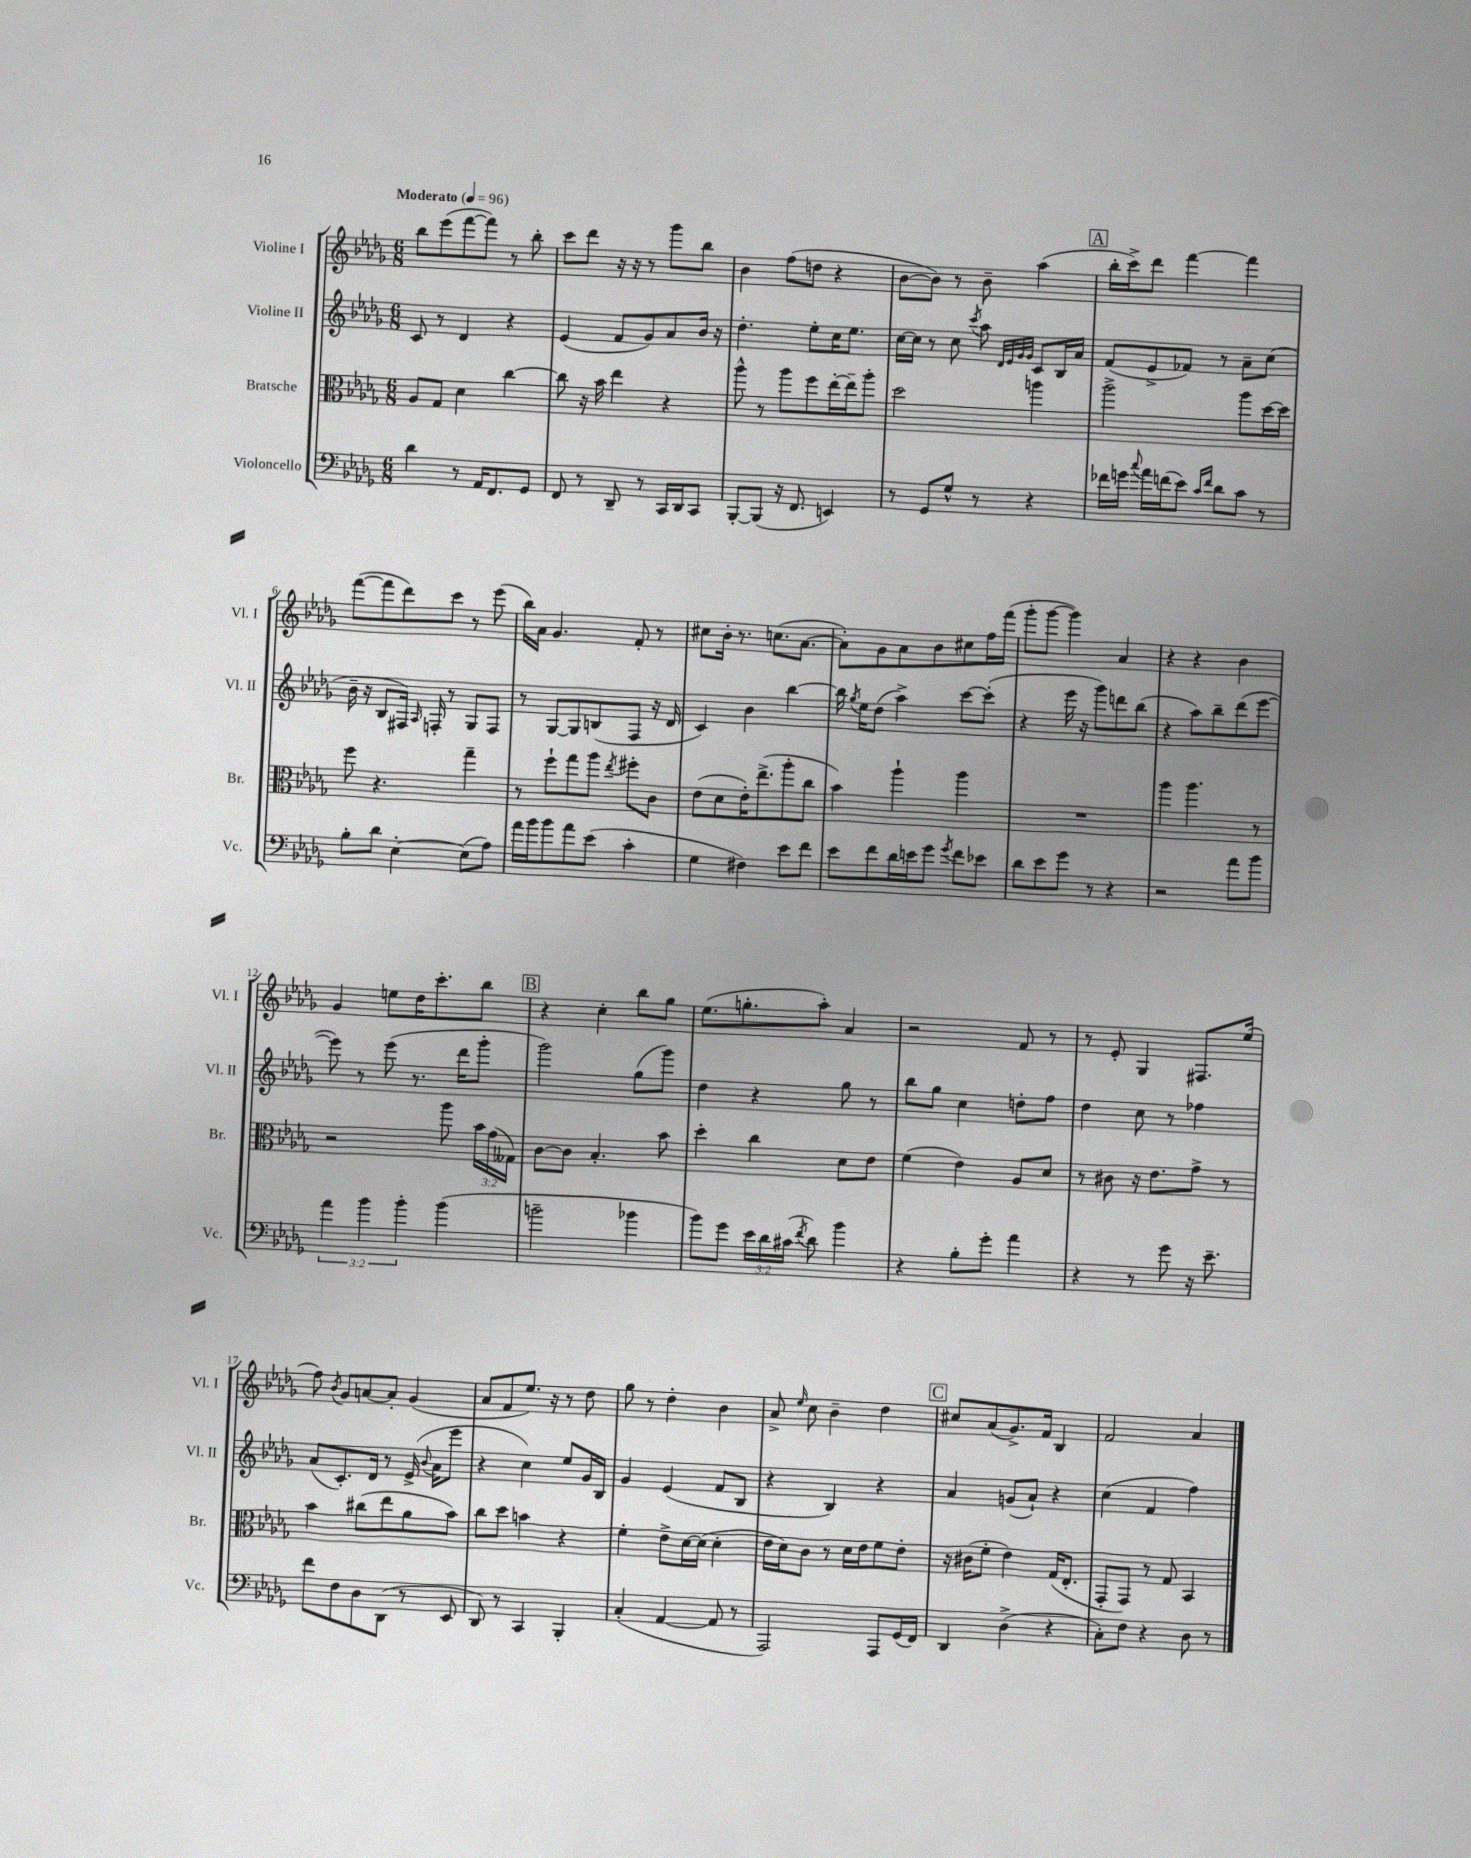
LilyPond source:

<<
\new StaffGroup <<
\new Staff = "s0" \with { instrumentName = "Violine I" shortInstrumentName = "Vl. I" } {
    \clef treble \key des \major \numericTimeSignature \time 6/8 \tempo "Moderato" 4 = 96
    \autoBeamOff bes''8[ ees'''8( f'''8~ f'''8]) r8 bes''8-. |
    c'''8[ des'''8] r16 r16 r8 ges'''8[ bes''8] |
    bes'4 f''8[( d''8] r4 |
    bes'8[~ bes'8]) r8 bes'8-- aes''4( |
    \mark \markup { \box "A" } bes''16[-. c'''16->) des'''8] f'''4~ f'''4 |
    f'''8[~( f'''8 des'''8) c'''8] r8 ees'''8( |
    bes''16[) aes'16] ges'4. f'8-. r8 |
    cis''8[ bes'16]-. r8. c''8.[( aes'8.]~ |
    aes'8[-.) ges'8 aes'8 bes'8 cis''8 f''16 f'''16]( |
    ges'''8[-. ges'''8]~ ges'''4) aes'4 |
    r4 r4 bes'4 |
    ges'4 e''8[ des''16 c'''8.-. bes''8] |
    \mark \markup { \box "B" } r4 c''4-. bes''8[ ges''8] |
    ees''8.[( g''8.-. aes''8]-.) aes'4 |
    r2 f'8 r8 |
    r8 ees'8-. ges4 fis8.[ ees''16]( |
    f''8) \acciaccatura { bes'8 } ges'8[ a'8~ a'8]-. ges'4( |
    aes'8[ f'8 ees''8.]) r16 r8 des''8 |
    ges''8 r8 des''4-. bes'4 |
    aes'8-> \grace { ees''16 } c''8 bes'4-- des''4 |
    \mark \markup { \box "C" } cis''8[ aes'8( ges'8.->) f'16] bes4 |
    f'2 aes'4 \bar "|." |
}
\new Staff = "s1" \with { instrumentName = "Violine II" shortInstrumentName = "Vl. II" } {
    \clef treble \key des \major \numericTimeSignature \time 6/8
    \autoBeamOff c'8 r8 des'4 r4 |
    ees'4( f'8[ ges'8) aes'8 bes'16] r16 |
    des''4.-. ees''8[-. c''16 ees''8.] |
    c''16[~ c''16] r8 c''8 \acciaccatura { c'''8 } aes''8 \grace { des'32[ ees'32 ges'32 ges'32] } c'8[ bes16 aes'16] |
    \mark \markup { \box "A" } f'8[( ees'8-> fes'8]) r8 aes'8[-- c''8]( |
    bes'16-- r16 bes8[ fis16]) \grace { aes16 } f16-. r8 ges8[ f8] |
    r8 ges8[~ ges8 b8( f8] r16 des'16 |
    c'4) bes'4 bes''4~ |
    bes''16 \acciaccatura { ges''8 } ees''16[ des''8]( aes''4->) c'''8[~ c'''8]-.( |
    r4 ees'''16 r16 ges'''8[) d'''8 bes''8]( |
    r4 aes''8[) bes''8-- des'''8( ees'''8]~ |
    ees'''8) r8 ees'''8( r8. des'''16[ ges'''8]-. |
    \mark \markup { \box "B" } ges'''2) ges''8[( ges'''8]) |
    des''4 r4 ges''8 r8 |
    bes''8[ ges''8] c''4 d''8[-. f''8] |
    des''4 c''8 r8 fes''4 |
    aes'8[( c'8.-.) des'16] r8 ees'16->( \appoggiatura { bes'8 } aes'16[ ees'''8] |
    r4 c''4) ees''8[ ges'16 bes16] |
    ges'4 ees'4( f'8[ bes8] |
    r4 bes4) r4 |
    \mark \markup { \box "C" } aes'4 g'8[( aes'8]-!) r4 |
    c''4( f'4 f''4) \bar "|." |
}
\new Staff = "s2" \with { instrumentName = "Bratsche" shortInstrumentName = "Br." } {
    \clef alto \key des \major \numericTimeSignature \time 6/8 \override Staff.TupletNumber.text = #tuplet-number::calc-fraction-text
    \autoBeamOff aes8[ ges8] des'4 c''4~ |
    c''8 r16 bes'16 ees''4 r4 |
    aes''8-^ r8 aes''8[ f''8 ees''16~-. ees''16-- aes''8]-. |
    des''2 a''4 |
    \mark \markup { \box "A" } aes''2-> aes''8[ des''16~ des''16] |
    f''8 r4. ges''4-- |
    r8 f''8[-! ges''8 aes''8] \acciaccatura { ees''8 } fis''8[-. c'8] |
    ees'8[( des'8 ees'16-.) ees''8.->( aes''8-. c''8] |
    bes'4) aes''4-! aes''4 |
    R2. |
    aes''4 aes''4. r8 |
    r2 aes''8 \tuplet 3/2 { bes'16[ ges'16( geses16]) } |
    \mark \markup { \box "B" } c'8[~ c'8] bes4.-. bes'8 |
    des''4-. c''4 des'8[ ees'8] |
    f'4( ees'4) aes8[ des'8] |
    r8 cis'8 r16 ees'8.[ ges'8]-> r8 |
    bes'4 cis''8[( ees''8 aes'8 bes'8]) |
    c''8[ des''8] b'4 r4 |
    f'4-. ees'8[-> des'16~ des'16]( des'4-. |
    ees'16[ des'16) c'8] r8 des'16[ ees'16 f'8 ees'8]-. |
    \mark \markup { \box "C" } r16 cis'16[( f'8]-. ees'4) ges16[( ees8.]-. |
    ges,8[-. ges,8]) r8 ges8 bes,4 \bar "|." |
}
\new Staff = "s3" \with { instrumentName = "Violoncello" shortInstrumentName = "Vc." } {
    \clef bass \key des \major \numericTimeSignature \time 6/8 \override Staff.TupletNumber.text = #tuplet-number::calc-fraction-text
    \autoBeamOff des'4 r8 aes,16[ f,8. ges,8] |
    f,8 r8 des,8-- r8 c,16[ des,16 c,8] |
    bes,,8[~-. bes,,8]( r16 f,8. e,4) |
    r8 ges,8[ ges8]-^ r8 r4 |
    \mark \markup { \box "A" } fes'16[ g'16] \appoggiatura { c''8 } aes'16[ f'16( ees'8]) \grace { c'16[ f'16] } des'8[ c'8] r8 |
    bes8[-. des'8] ees4~-. ees8[( aes8]) |
    aes'16[ bes'16 bes'8 aes'8 ees'8]( c'4-. |
    ges4 fis4) ees'8[ f'8] |
    ees'8[ f'8 des'16 e'16 ges'8] \acciaccatura { ges'8 } f'8[ ees'8] |
    des'8[ ees'8 ges'8] r8 r4 |
    r2 aes'8[ bes'8] |
    \tuplet 3/2 { aes'4 bes'4 bes'4-. } bes'4( |
    \mark \markup { \box "B" } b'2-- bes'4 |
    bes'8[) ges'8] \tuplet 3/2 { ees'16[ des'16 cis'16]( } \acciaccatura { f'8 } des'8) bes'4 |
    r4 bes8[-. ges'8]-. aes'4 |
    r4 r8 ges'8 r16 ees'8.-- |
    f'8[ f8 des8 des,8]( r8 ees,8 |
    des,8) r8 c,4 bes,,4-. |
    c4-.( aes,4~ aes,8 r8 |
    aes,,2) aes,,8[ ges,16( f,16]) |
    \mark \markup { \box "C" } des,4 des4->( r4 |
    c8[-.) f8] r4 des8 r8 \bar "|." |
}
>>
>>
